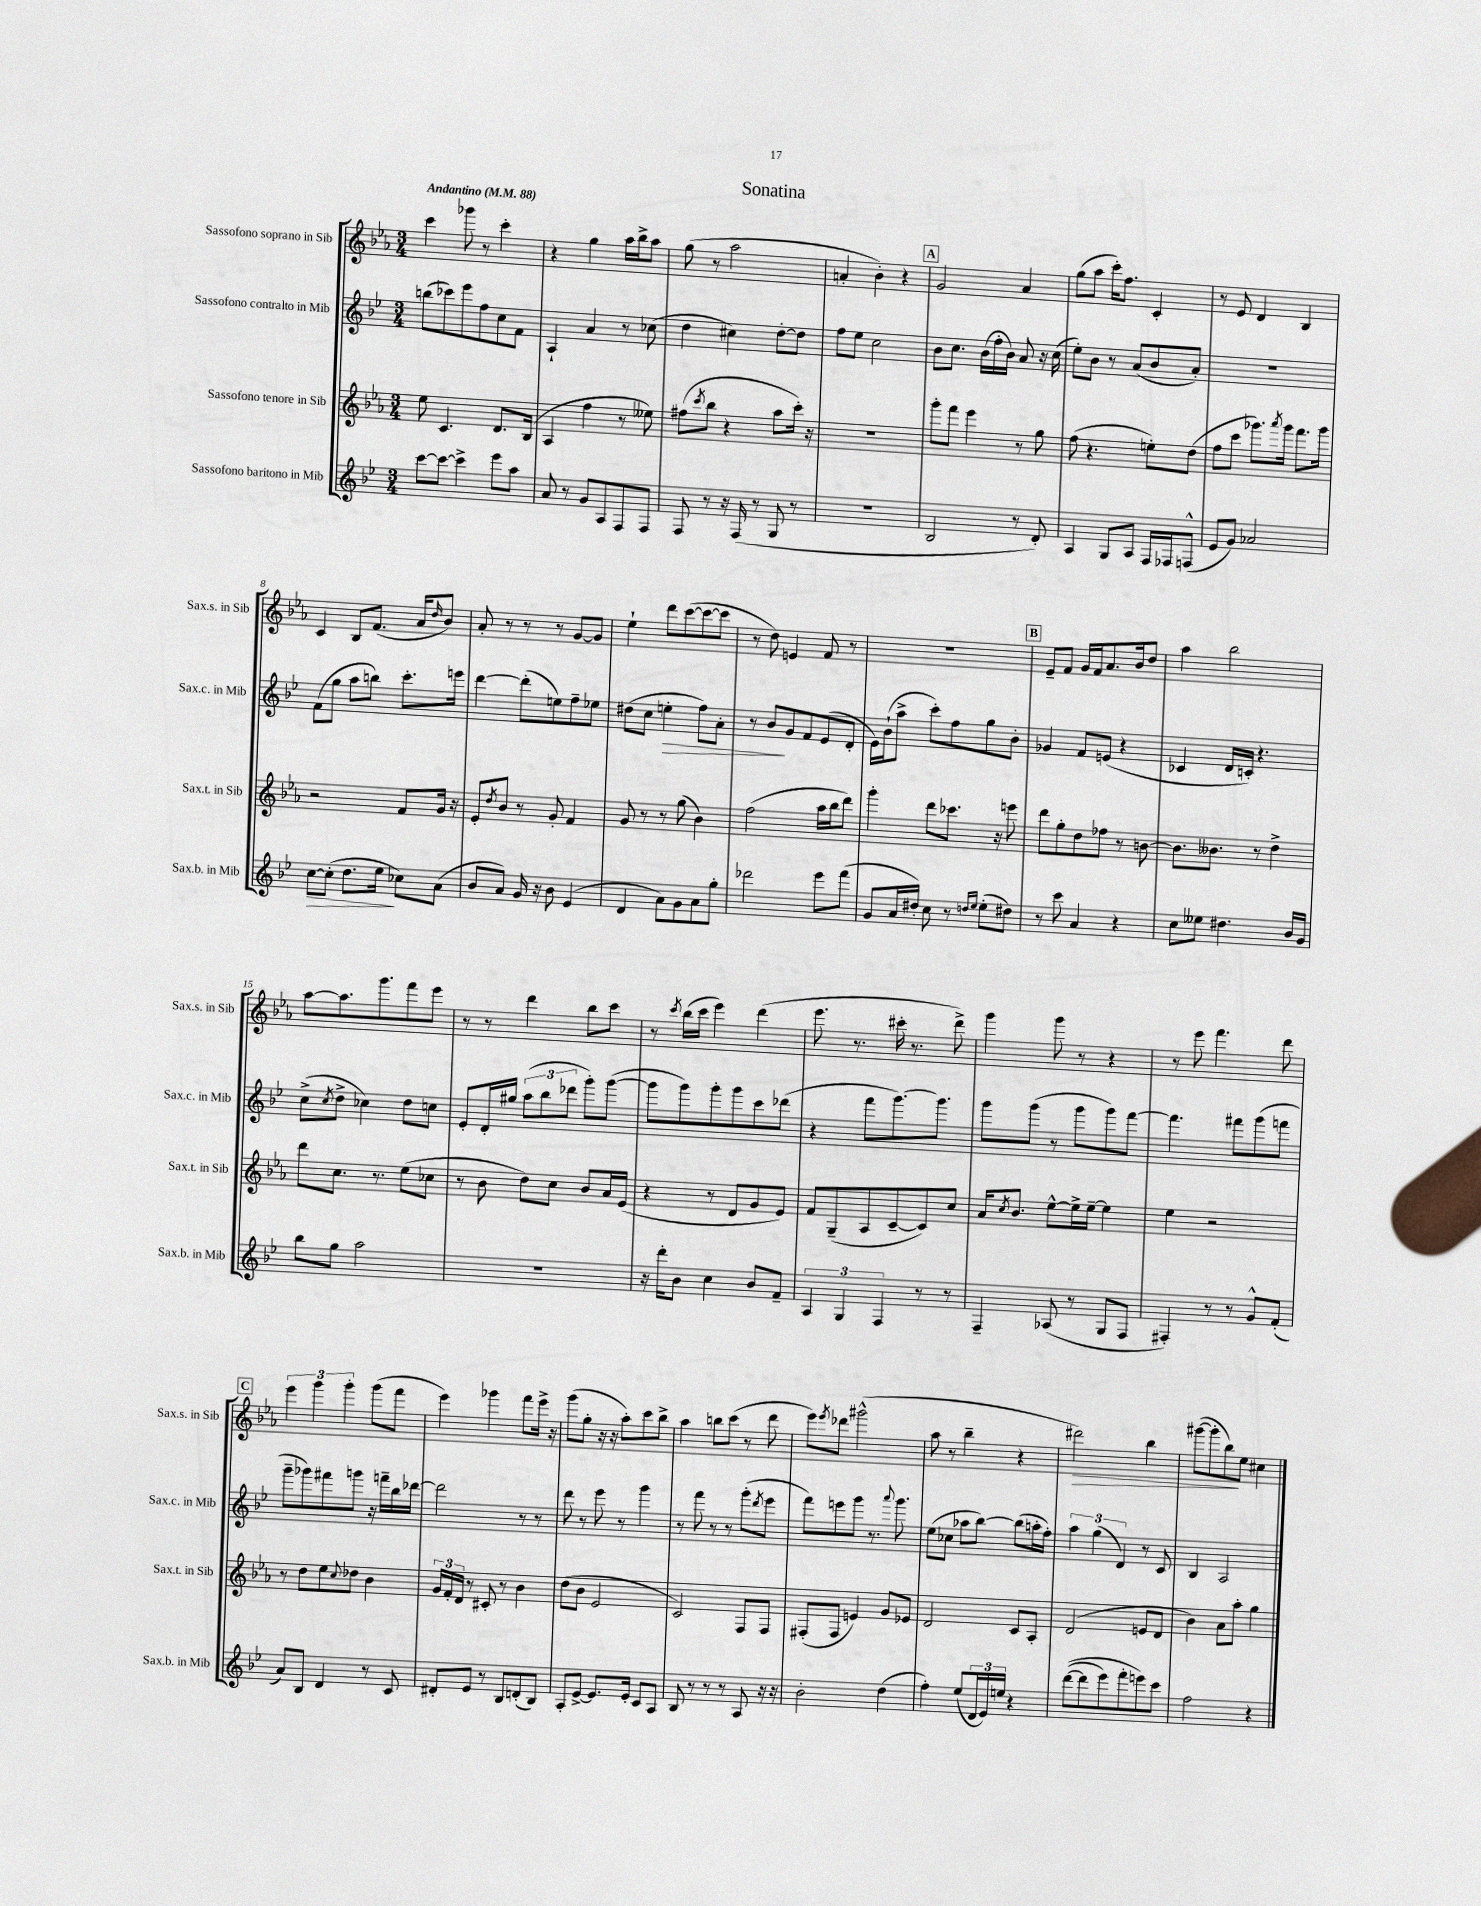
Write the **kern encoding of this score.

**kern	**kern	**kern	**kern
*staff4	*staff3	*staff2	*staff1
*clefG2	*clefG2	*clefG2	*clefG2
*k[b-e-]	*k[b-e-a-]	*k[b-e-]	*k[b-e-a-]
*M3/4	*M3/4	*M3/4	*M3/4
*MM88	*MM88	*MM88	*MM88
[8ccc	8ee-	(8bb	4ccc
8ccc_	4.c	8ccc-)	.
4ccc^]	.	8eee-	8ggg-
.	.	8ff	8r
8eee-	8.d	8cc	4ccc'
8aa	.	8f	.
.	(16B-	.	.
=	=	=	=
8a	4A-	4A`	4r
8r	.	.	.
8g	4ff	4a	4gg
8A	.	.	.
8F	8r	8r	16aa-
.	.	.	16bb-^
8F	8ee--)	(8cc-	8aa-
=	=	=	=
8F	(8ff#	4dd	(8gg
.	8qccc	.	.
8r	8bb-	.	8r
16r	4r	4cc#)	2aa-
(16F	.	.	.
8r	.	.	.
8G	8aa-	[8dd'	.
8r	16ccc')	8dd]	.
.	16r	.	.
=	=	=	=
2.r	2.r	8ff	4a'
.	.	8ee-	.
.	.	2cc	4b-')
.	.	.	4r
=	=	=	=
2B-	8ggg'	8b-	2g
.	8fff	8.cc	.
.	4eee-	.	.
.	.	(16b-	.
.	.	16ff'	.
.	.	16b-)	.
8r	8r	8a	4a-
8d')	8gg	16r	.
.	.	(16cc	.
=	=	=	=
4A	(8ff	8ee-')	(8gg
.	4.r	8b-	8aa-
8G	.	8r	16ccc')
.	.	.	8.ff
8A	.	(8a	.
16F	8ee')	8b-	4c'
16F-	.	.	.
(8F^^	(8dd	8a')	.
=	=	=	=
8e-	8ff	2.r	8r
8g)	8ccc	.	8e-
2a-	8.ggg-)	.	4d
.	8qaaa-	.	.
.	16ggg-	.	.
.	8.fff	.	4B-
.	16ggg-	.	.
=	=	=	=
[8cc	2r	(8f	4c
(8cc']	.	8gg	.
8.dd	.	8aa	8B-
.	.	8bb)	(8.f
16ee-	.	.	.
8cc-)	8f	8.ccc'	.
.	.	.	16a-
.	.	.	16qqdd
(8a	16g	.	8b-)
.	16r	16eee	.
=	=	=	=
8b-	8e-'	[4ddd	8a-'
.	8qdd	.	.
8a)	8b-	.	8r
16g	8r	(8ddd']	8r
16r	.	.	.
8b-	8g'	8ee)	8r
(4e-	4f	8ff~	[8g
.	.	8ee-	8g]
=	=	=	=
4d	8g	(8dd#	4ee-`
.	8r	8cc	.
8a)	8r	4ee'	8ddd
8g	(8gg	.	([8ccc
8a	4b-)	8ff)	8ccc_
8gg'	.	8a'	8ccc]
=	=	=	=
2ddd-	(2ff	8r	8r
.	.	8b-	8dd)
.	.	8g	4e
.	.	8f	.
8eee-	16aa-	(8e-	8f
.	16bb-	.	.
(8fff	8ddd)	8d'	8r
=	=	=	=
8g	4ggg'	16e-)	2.r
.	.	(16b-`	.
16a	.	8aa^	.
16dd#')	.	.	.
8cc	8ddd	8ccc')	.
8r	8.ccc-	8ff	.
16qqdd	.	.	.
16qqee-	.	.	.
(8ee-'	.	8gg	.
.	16r	.	.
8dd#)	8eee	8b-'	.
=	=	=	=
8r	8ddd	4g-	8e-~
8ccc	8gg'	.	8f
4a	8dd	8f	16g
.	.	.	16f
.	8ff-	(8e	8.a-
4r	8r	4r	.
.	.	.	16b-
.	[8b	.	8dd
=	=	=	=
8cc	8.b]	4c-	4aa-
8ee--	.	.	.
.	8.b--	.	.
4.dd#	.	16d	2bb-
.	.	16c')	.
.	8r	4.r	.
.	4dd^	.	.
16b-	.	.	.
16g	.	.	.
=	=	=	=
8bb-	8ddd	(8cc^	[8aa-
.	.	8qcc	.
8gg	8.cc	8dd^	8.aa-]
2aa	.	4cc-)	.
.	8.r	.	8.ggg
.	(8ee-	8dd	8fff
.	8cc-	8cc	8eee-
=	=	=	=
2.r	8r	8e-'	8r
.	8b-	16d'	8r
.	.	16gg#	.
.	8dd)	(12aa	4ddd
.	.	12bb-	.
.	8cc	.	.
.	.	12ddd-	.
.	8b-	8ggg')	8bb-
.	16a-	([8ggg	8ccc
.	(16e-	.	.
=	=	=	=
16r	4r	8ggg]	8r
16ddd'	.	.	.
.	.	.	8qccc
8b-	.	8ggg)	(16bb-
.	.	.	16ccc
4cc	8r	8ggg'	4eee-)
.	8d	8ggg	.
8b-	8g	8ccc	(4ddd
8f~	8e-)	(8ddd-	.
=	=	=	=
6A	8f	4r	8.eee-
.	(8G~	.	.
6G	.	.	.
.	.	.	8.r
.	8A-	8fff	.
6F	.	.	.
.	[8c~	[8.ggg)	16ccc#'
.	.	.	8.r
8r	8c])	.	.
.	.	8.ggg]	.
8r	8cc	.	8ddd^)
=	=	=	=
4F~	16a-	8ggg	4ggg
.	8qcc	.	.
.	8.b-	.	.
.	.	(8ggg	.
(8A-	[8ee-^^	8r	8ggg
8r	16ee-^]	8ggg	8r
.	[16ee-~	.	.
8G	4ee-]	8ggg)	4r
8F	.	[8fff	.
=	=	=	=
4F#')	4ee-	4.fff]	8r
.	.	.	8eee-
8r	2r	.	4.fff
8r	.	8fff#	.
8g^^	.	(8ggg	.
(8f'	.	8fff	8ddd
=	=	=	=
8a)	8r	8ggg~	6eee-
8B-	8dd	8ggg-)	.
.	.	.	6ggg
4d	8ee-	8fff#	.
.	.	.	6ggg'
.	8qqcc	.	.
.	8dd-	8ggg	.
8r	4b-	16r	(8ggg
.	.	16fff~	.
8c	.	16bb-	8fff
.	.	[16ddd-	.
=	=	=	=
8d#'	24g	2ddd-]	4eee-)
.	24f'	.	.
.	24d	.	.
8e-	8r	.	.
8r	8c#'	.	4ggg-
8B-	8r	.	.
(8d'	4b-	8r	8fff
8B-)	.	8r	16eee-^
.	.	.	16r
=	=	=	=
8A'	(8dd	8ddd	(8ggg
[8e-^	8b-	8r	8gg'
8.e-]	2e-	8eee-	16r
.	.	.	16r
.	.	8r	8aa-')
16e-'	.	.	.
8c	.	4ggg	8ccc
8A	.	.	8bb-^
=	=	=	=
8B-	2c)	8r	4aa-
8r	.	8fff	.
8r	.	8r	8bb
8r	.	8r	(8ccc
8A	8F	(8ggg'	8r
.	.	8qddd	.
16r	8F	8eee-	8ddd
16r	.	.	.
=	=	=	=
2b-'	(8F#'	8fff)	8eee-)
.	.	.	8qeee-
.	8F#	8eee	8ddd-
.	4e)	8ggg	(2ggg#^^
.	.	8.r	.
(4dd	8g	.	.
.	.	8qqaaa	.
.	.	8.ggg	.
.	8e-	.	.
=	=	=	=
4ff')	2d	(8ee-	8aa-
.	.	8cc-	8r
(8ee-	.	8aa-	4bb-~
24d	.	[8bb-)	.
24e-)	.	.	.
24ee	.	.	.
4r	8c	(8bb-]	4r
.	8A-'	16aa'	.
.	.	16ff')	.
=	=	=	=
&(([8ddd	(2d	6aa	2ddd#)
8ddd]	.	.	.
.	.	(6gg	.
8eee-)	.	.	.
.	.	6d)	.
8fff'	.	.	.
8eee&)	8e	8r	4bb-
8ccc	8d	8c	.
=	=	=	=
2ff	4b-)	4B-	([8ggg#
.	.	.	8ggg#']
.	8a-	2A	8bb-)
.	8aa-'	.	8ee-
4r	4gg	.	4cc#
==	==	==	==
*-	*-	*-	*-
